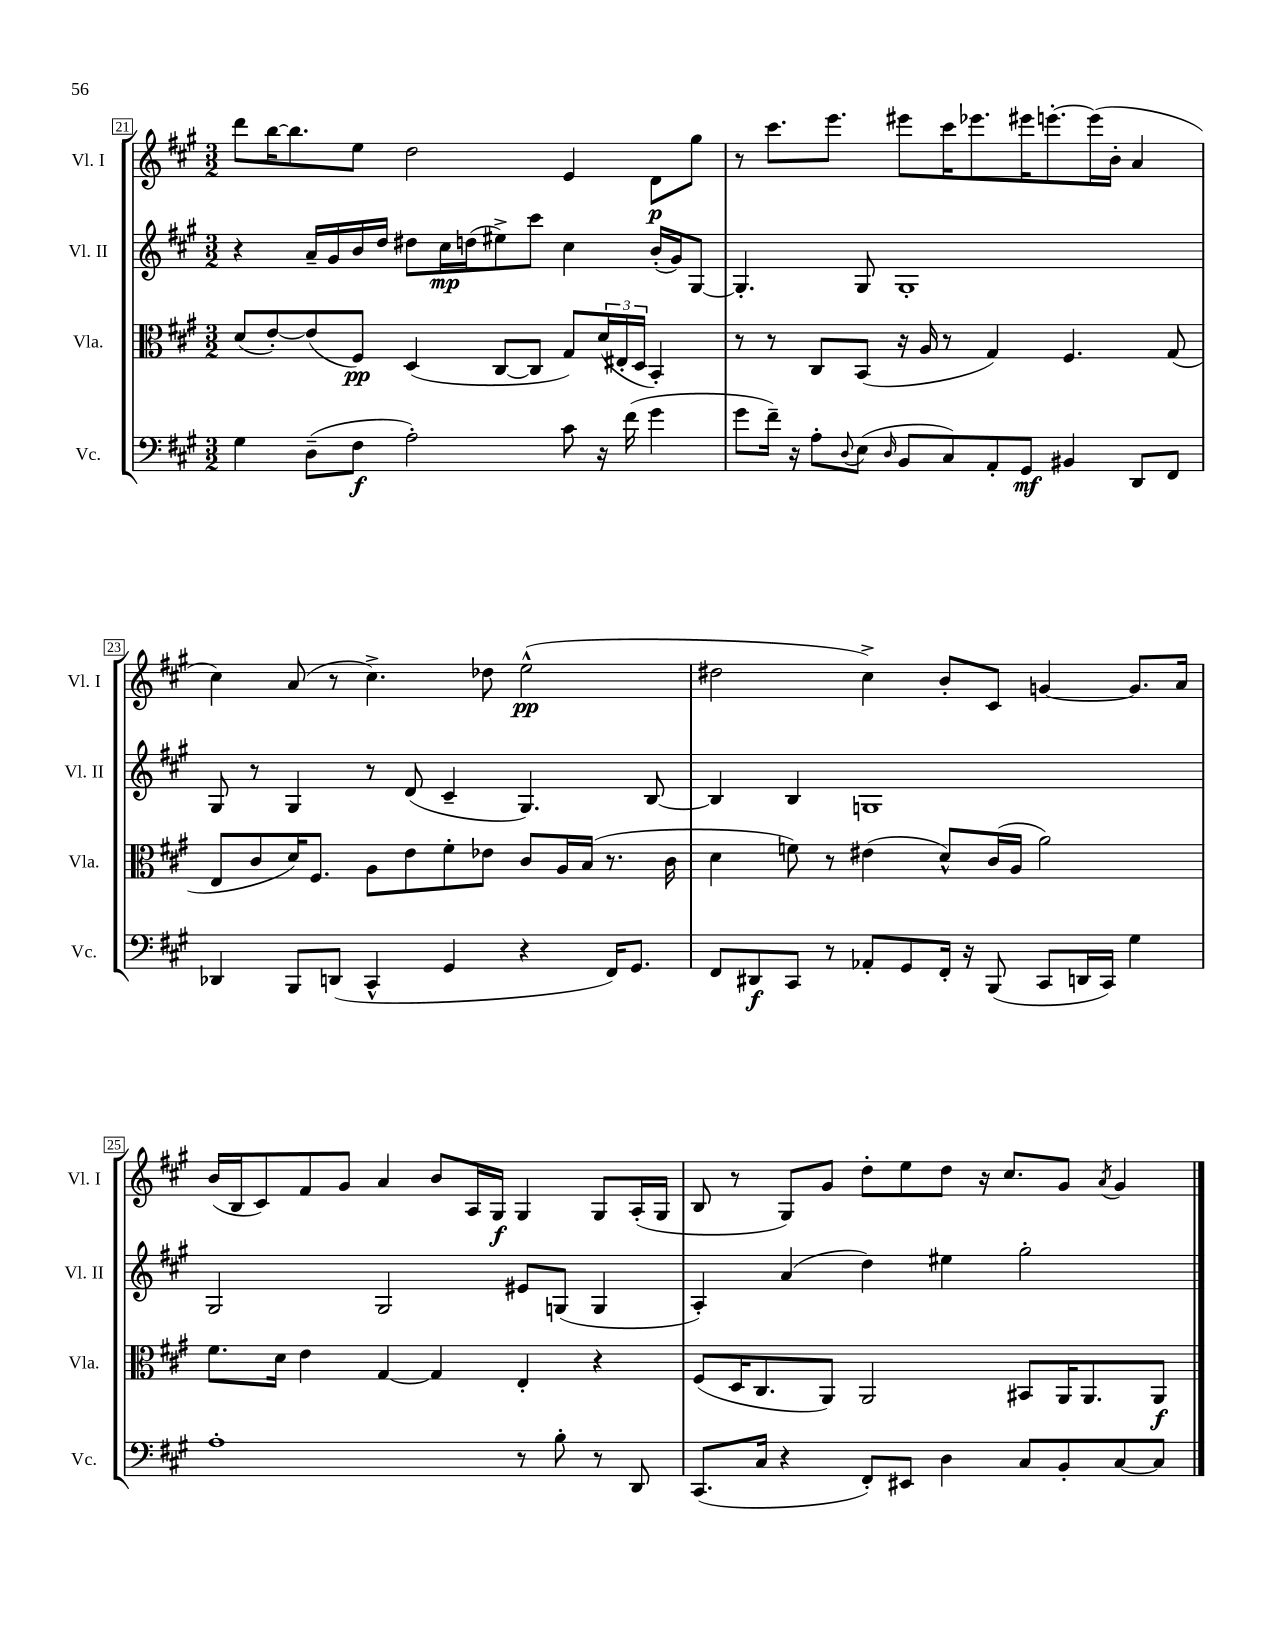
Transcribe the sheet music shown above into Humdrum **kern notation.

**kern	**kern	**kern	**kern
*staff4	*staff3	*staff2	*staff1
*clefF4	*clefC3	*clefG2	*clefG2
*k[f#c#g#]	*k[f#c#g#]	*k[f#c#g#]	*k[f#c#g#]
*M3/2	*M3/2	*M3/2	*M3/2
4G#	(8d	4r	8ddd
.	[8e')	.	[16bb
.	.	.	8.bb]
(8D~	(8e]	16a~	.
.	.	16g#	.
8F#	8F#)	16b	8ee
.	.	16dd	.
2A')	(4D	8dd#	2dd
.	.	16cc#	.
.	.	(16dd	.
.	[8C#	8ee#^)	.
.	8C#]	8ccc#	.
8c#	8G#)	4cc#	4e
16r	(24d	.	.
.	24E#'	.	.
(16f#	.	.	.
.	24D	.	.
4g#	4BB')	(16b'	8d
.	.	16g#)	.
.	.	[8G#	8gg#
=	=	=	=
8g#	8r	4.G#']	8r
16f#~)	8r	.	8.ccc#
16r	.	.	.
8A'	8C#	.	.
.	.	.	8.eee
8qqD	.	.	.
(8E	(8BB	8G#	.
16qqD	.	.	.
8BB	16r	1G#'	8eee#
.	16A	.	.
8C#)	8r	.	16ccc#
.	.	.	8.eee-
8AA'	4G#)	.	.
8GG#	.	.	16eee#
.	.	.	[8.eee'
4BB#	4.F#	.	.
.	.	.	(16eee]
.	.	.	16b'
8DD	.	.	4a
8FF#	(8G#	.	.
=	=	=	=
4DD-	8E	8G#	4cc#)
.	8c#	8r	.
8BBB	16d)	4G#	(8a
.	8.F#	.	.
(8DD	.	.	8r
4CC#^^	8A	8r	4.cc#^)
.	8e	(8d	.
4GG#	8f#'	4c#~	.
.	8e-	.	8dd-
4r	8c#	4.G#)	(2ee^^
.	16A	.	.
.	(16B	.	.
16FF#)	8.r	.	.
8.GG#	.	.	.
.	.	[8B	.
.	16c#	.	.
=	=	=	=
8FF#	4d	4B]	2dd#
8DD#	.	.	.
8CC#	8f)	4B	.
8r	8r	.	.
8AA-'	(4e#	1G	4cc#^)
8GG#	.	.	.
16FF#'	8d^^)	.	8b'
16r	.	.	.
(8BBB	(16c#	.	8c#
.	16A	.	.
8CC#	2a)	.	[4g
16DD	.	.	.
16CC#)	.	.	.
4G#	.	.	8.g]
.	.	.	16a
=	=	=	=
1A'	8.f#	2G#	(16b
.	.	.	16B
.	.	.	8c#)
.	16d	.	.
.	4e	.	8f#
.	.	.	8g#
.	[4G#	2G#	4a
.	4G#]	.	8b
.	.	.	16A
.	.	.	16G#
8r	4E'	8e#	4G#
8B'	.	(8G	.
8r	4r	4G	8G#
8DD	.	.	(16A'
.	.	.	16G#
=	=	=	=
(8.CC#	(8F#	4A')	8B
.	16D	.	8r
16C#	8.C#	.	.
4r	.	(4a	8G#)
.	8AA)	.	8g#
8FF#')	2AA	4dd)	8dd'
8EE#	.	.	8ee
4D	.	4ee#	8dd
.	.	.	16r
.	.	.	8.cc#
8C#	8BB#	2gg#'	.
8BB'	16AA	.	8g#
.	8.AA	.	.
.	.	.	8qa
[8C#	.	.	4g#
8C#]	8AA	.	.
==	==	==	==
*-	*-	*-	*-
